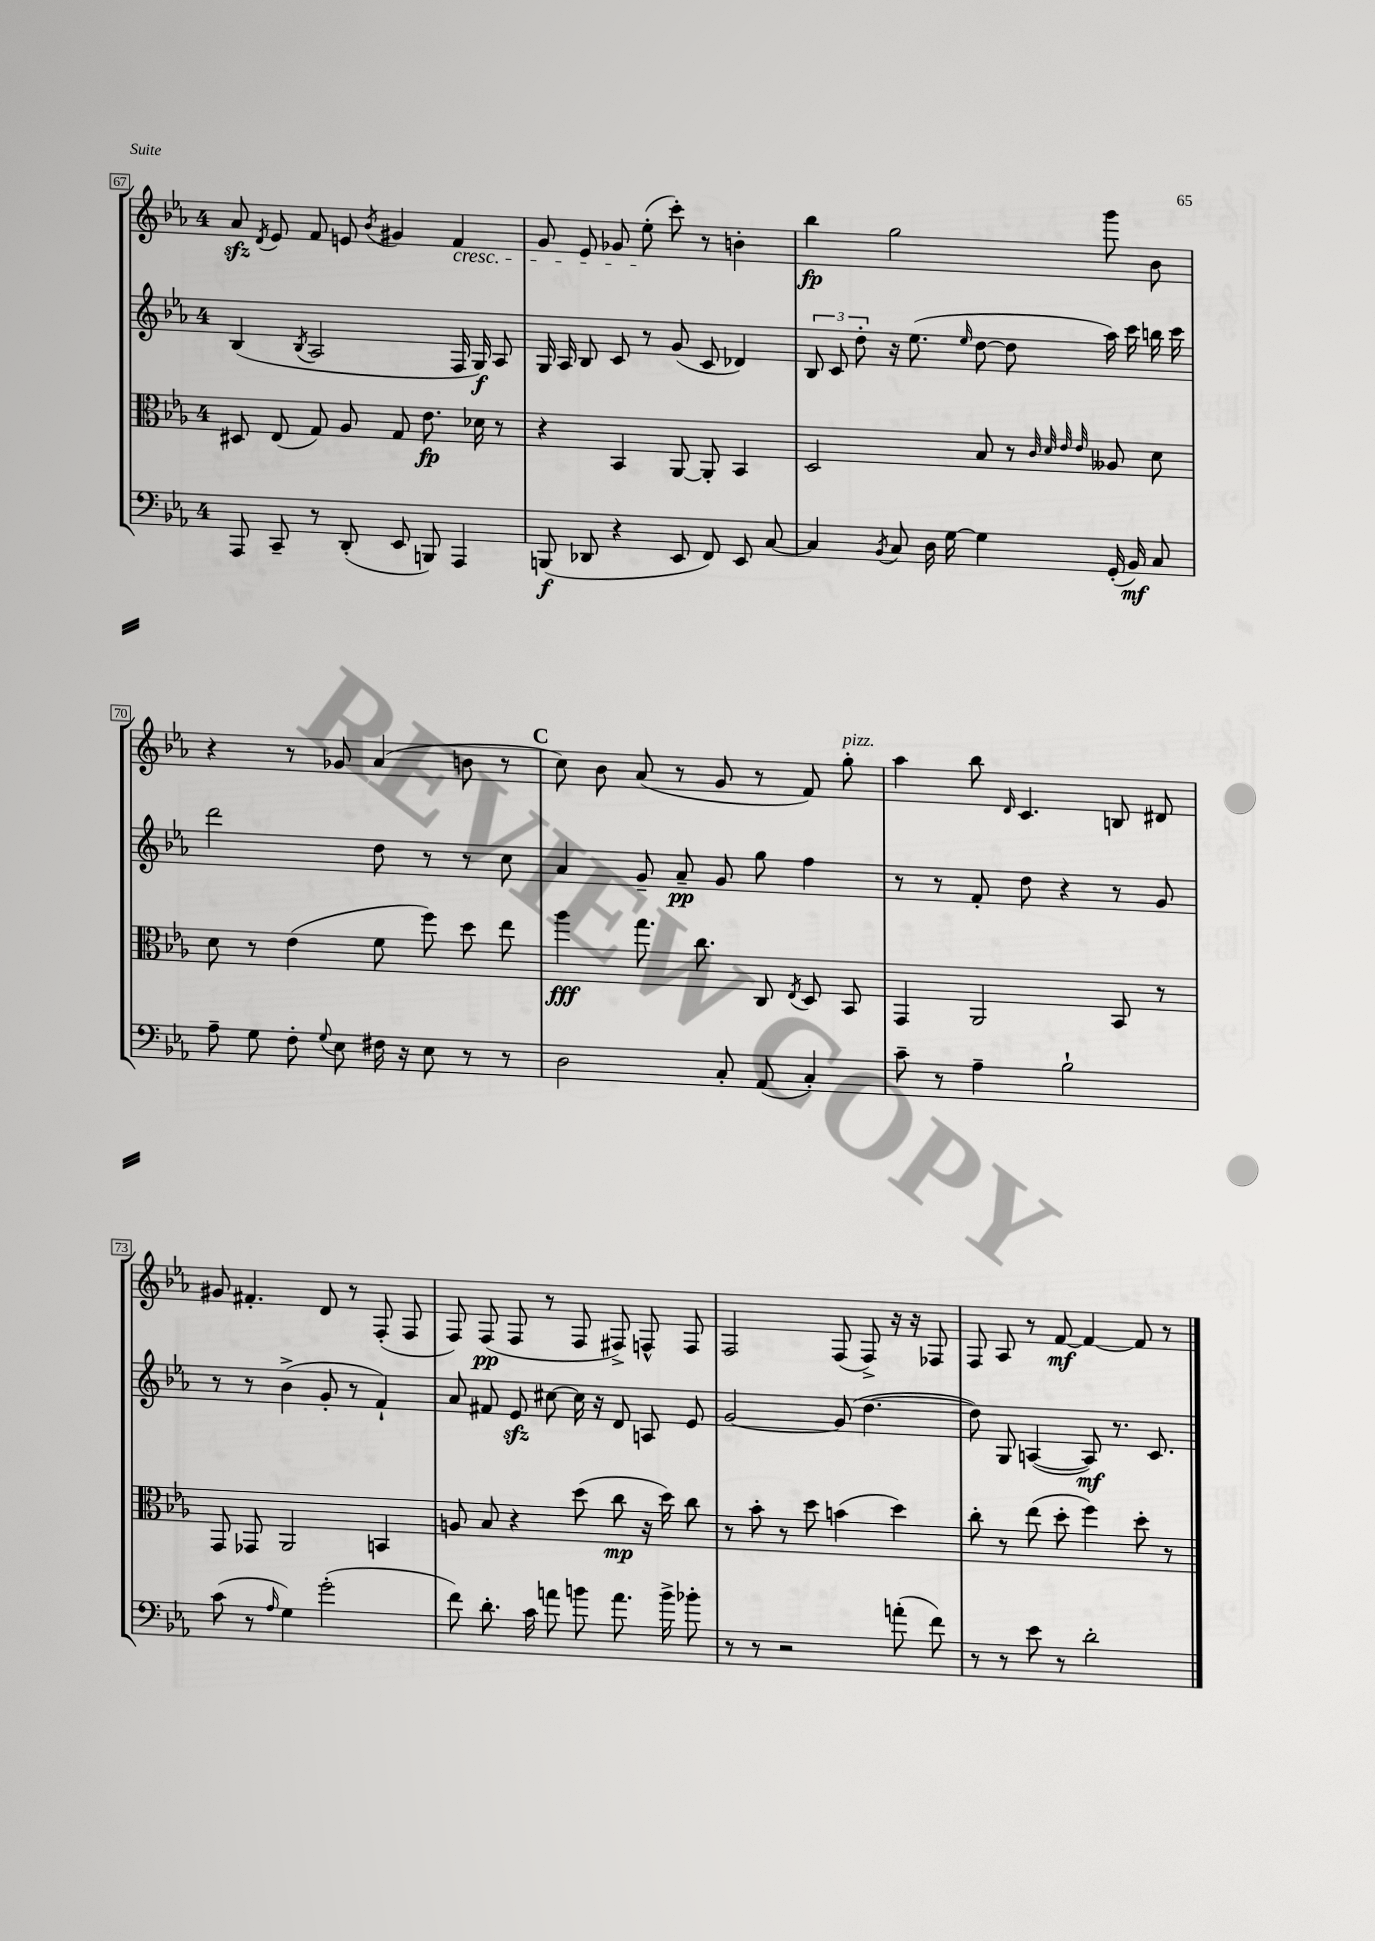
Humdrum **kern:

**kern	**kern	**kern	**kern
*staff4	*staff3	*staff2	*staff1
*clefF4	*clefC3	*clefG2	*clefG2
*k[b-e-a-]	*k[b-e-a-]	*k[b-e-a-]	*k[b-e-a-]
*M4/4	*M4/4	*M4/4	*M4/4
8AAA-	8D#	(4B-	8a-
.	.	.	8qd
8CC~	(8E-	.	8e-
.	.	8qB-	.
8r	8G)	2A-	8f
(8DD'	8A-	.	8e
.	.	.	8qb-
8EE-	8G	.	4g#
8BBB)	8.e-	.	.
4AAA-	.	16F	4f
.	16d-	16G)	.
.	8r	8A-	.
=	=	=	=
(8BBB	4r	16G	8g
.	.	16A-	.
8DD-	.	8B-	8e-
4r	4BB-	8c	8g-
.	.	8r	(8ee-'
8EE-	[8AA-	(8g	8ccc')
8FF)	8AA-']	8c	8r
8EE-	4BB-	4d-)	4b'
[8C	.	.	.
=	=	=	=
4C]	2D	12B-	4bb-
.	.	12c	.
.	.	12dd'	.
8qBB-	.	.	.
8C	.	16r	2gg
.	.	(8.ee-	.
16D	.	.	.
[16G	.	.	.
.	.	16qqee-	.
4G]	8B-	[8dd	.
.	8r	8dd]	.
.	32qqc	.	.
.	32qqd	.	.
.	32qqe-	.	.
.	32qqe-	.	.
(16GG'	8A--	16aa-)	8ggg
16BB-)	.	16ccc	.
8C	8d	16bb	8b-
.	.	16ccc	.
=	=	=	=
8A-~	8d	2ddd	4r
8G	8r	.	.
8F'	(4e-	.	8r
8qqG	.	.	.
8E-	.	.	8g-
16F#	8f	8dd	(4a-
16r	.	.	.
8E-	8ff)	8r	.
8r	8dd	8r	8b
8r	8ee-	8cc	8r
=	=	=	=
2D	4aa-	4a-	8cc)
.	.	.	8b-
.	8.gg	8g~	(8a-
.	.	8a-~	8r
.	8.cc	.	.
8C'	.	8g	8g
(8AA-	8C	8gg	8r
.	8qE-	.	.
4C')	8D	4ff	8f)
.	8BB-	.	8gg'
=	=	=	=
8c~	4GG	8r	4aa-
8r	.	8r	.
4A-~	2AA-	8f'	8bb-
.	.	.	16qqd
.	.	8dd	4.c
2B-`	.	4r	.
.	8BB-	8r	8B
.	8r	8g	8d#
=	=	=	=
(8c	8GG	8r	8g#
8r	8GG-	8r	4.f#'
16qqA-	.	.	.
4G)	2AA-	(4b-^	.
(2g'	.	8g'	8d
.	.	8r	8r
.	4BB	4f`)	(8F'
.	.	.	8F
=	=	=	=
8f)	8A	8a-	8F)
8.d'	8B-	8f#	(8F
.	4r	8e-	8F
16c	.	.	.
8a	.	[8cc#	8r
8b	(8dd	16cc#]	8F
.	.	16r	.
8.a	8cc	8d	8F#^)
.	16r	8A	8F^^
16b^	16dd)	.	.
8b-'	8cc	8e-	8F
=	=	=	=
8r	8r	[2g	2F
8r	8b-'	.	.
2r	8r	.	.
.	8dd	.	.
.	(4b	(8g]	(8F
.	.	[4.dd	8F^)
(8a'	4dd)	.	16r
.	.	.	16r
8f)	.	.	8F-
=	=	=	=
8r	8cc'	8dd])	8F
8r	8r	8G	8A-
8e-	(8ee-	([4A	8r
8r	8dd'	.	[8f
2d'	4ff)	8A])	4f_
.	.	8.r	.
.	8dd'	.	8f]
.	.	8.c	.
.	8r	.	8r
==	==	==	==
*-	*-	*-	*-
